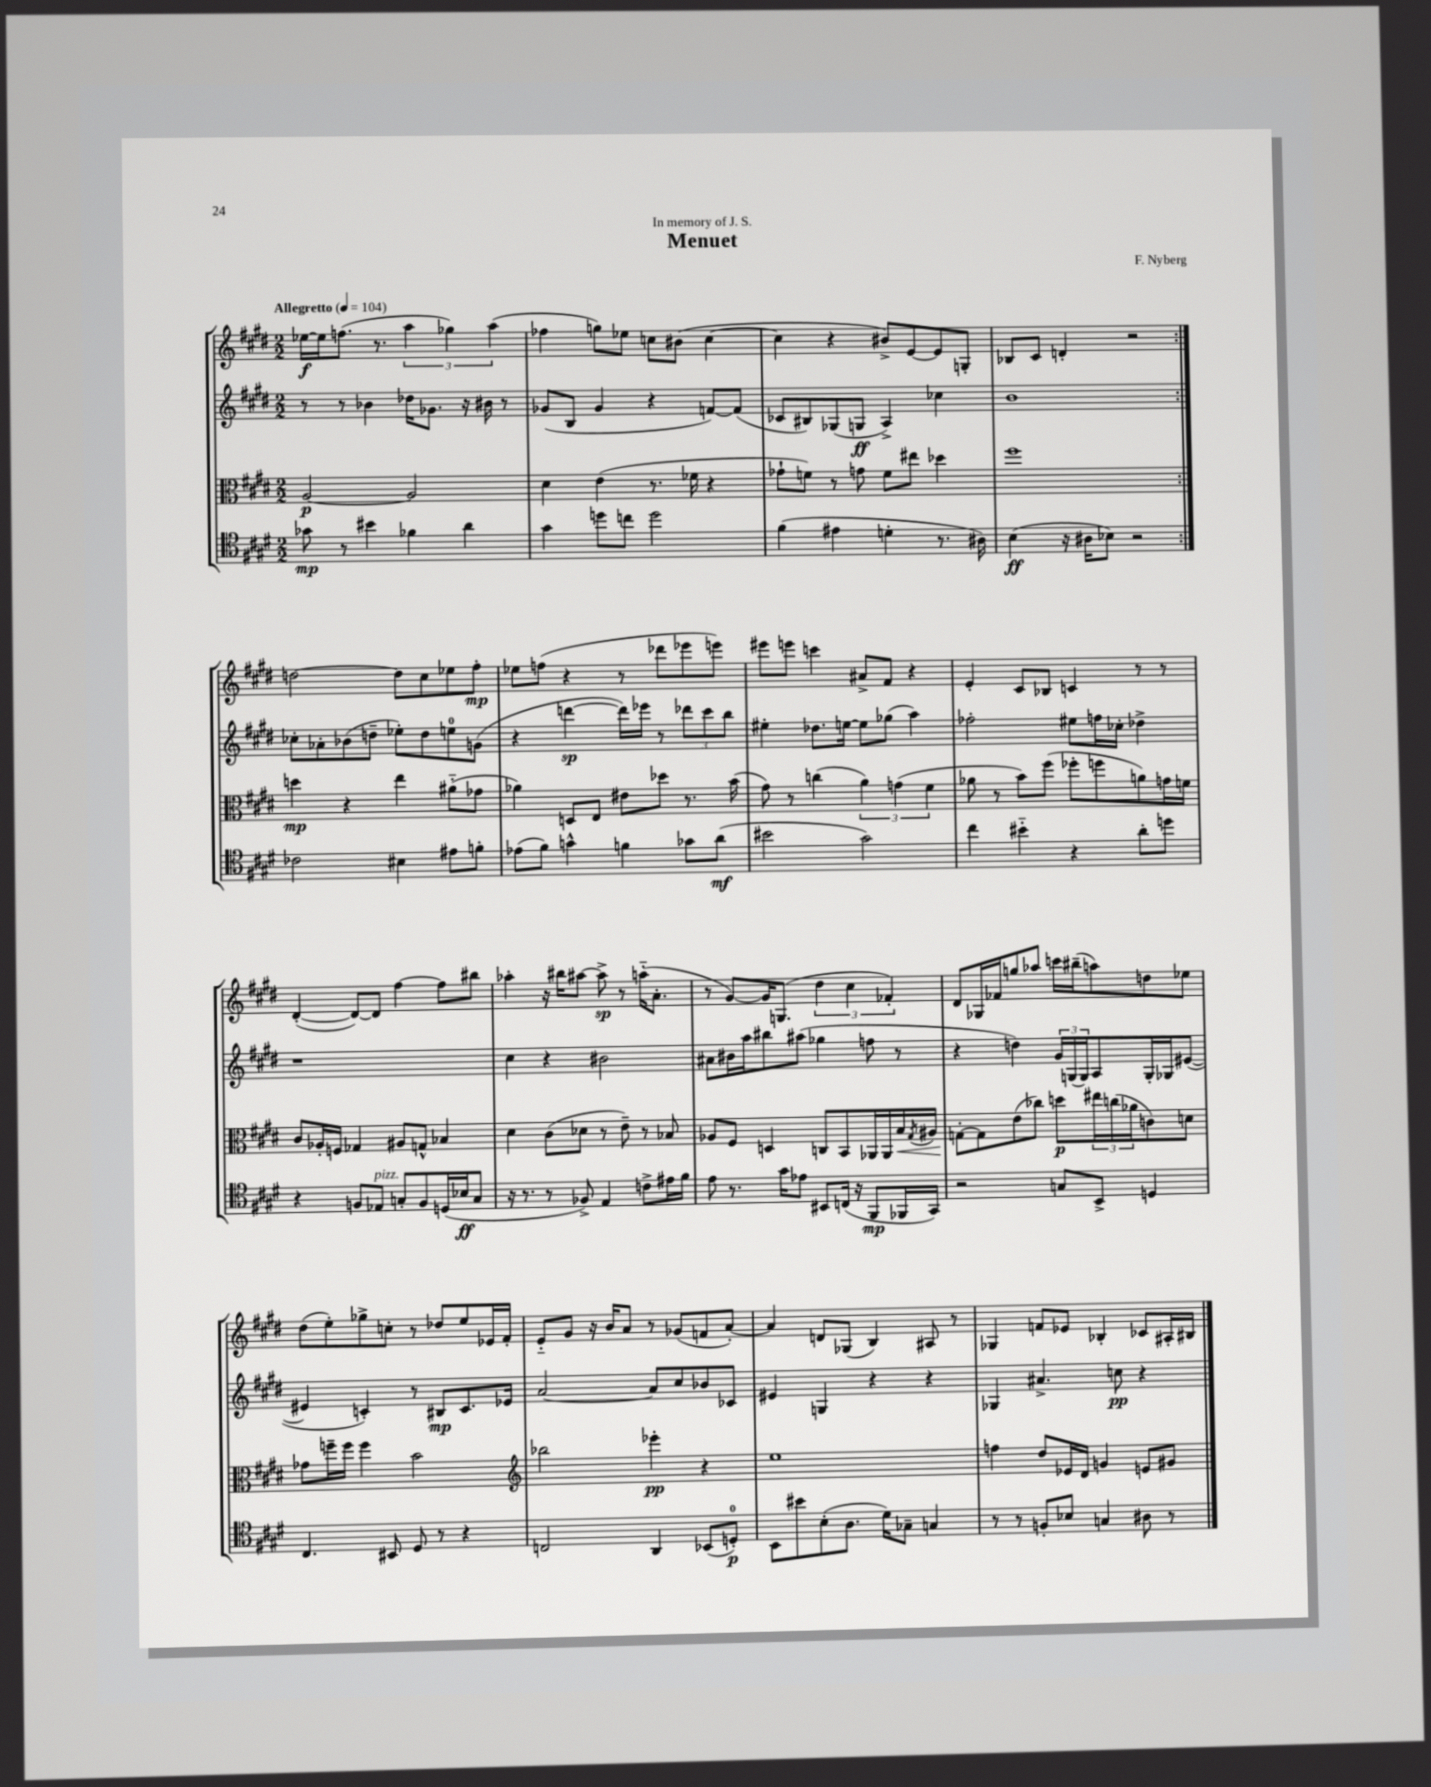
\header { title = "Menuet" composer = "F. Nyberg" dedication = "In memory of J. S." }
<<
\new StaffGroup <<
\new Staff = "s0" {
    \clef treble \key e \major \numericTimeSignature \time 2/2 \tempo "Allegretto" 4 = 104
    \repeat volta 2 { ees''16~\f ees''16 f''8.( r8. \tuplet 3/2 { a''4 ges''4) a''4( } |
    fes''4 g''8) ees''8 c''8 bis'8( c''4~ |
    c''4 r4 bis'8->) e'8~ e'8 g8-. |
    bes8 cis'8 d'4-. r2 | }
    d''2~ d''8 cis''8 ees''8 fis''8-.\mp |
    ees''8 f''8( r4 r8 des'''8 ees'''8 e'''8) |
    eis'''8 e'''8 c'''4 ais'8-> fis'8 r4 |
    e'4-. cis'8 bes8 c'4 r8 r8 |
    dis'4~-.( dis'8~) dis'8 fis''4~ fis''8 bis''8 |
    aes''4-. r16 bis''16 ais''8~ ais''8->\sp r8 a''16-_( a'8.-. |
    r8 gis'8~) gis'16 g8.( \tuplet 3/2 { dis''4 cis''4 fes'4-.) } |
    dis'8 ges16 fes'16 g''8 aes''8 c'''16 bis''16--( a''8) d''8 ees''8 |
    dis''8( e''8-.) ges''8-> c''8-. r8 des''8 e''8 ees'16 fis'16-. |
    e'8-_ gis'8 r16 b'16 a'8 r8 ges'8( f'8 a'8~-.) |
    a'4 d'8 ges8( b4) ais8 r8 |
    ges4 f'8 ees'8 bes4-. ces'8 ais16-. bis16 \bar "|." |
}
\new Staff = "s1" {
    \clef treble \key e \major \numericTimeSignature \time 2/2
    \repeat volta 2 { r8 r8 bes'4 des''16 ges'8. r16 bis'16 r8 |
    ges'8( b8 ges'4 r4 f'8~) f'8( |
    ces'8 bis8) ges8( g8\ff a4->) ces''4 |
    b'1 | }
    ces''8-. aes'8-. bes'8( d''8-- ees''8-.) d''8 e''8-0 g'8( |
    r4 d'''4~\sp d'''16) ees'''16 r8 \tuplet 3/2 { des'''8 cis'''8 b''8 } |
    eis''4-. des''8. e''16~ e''8 ges''8( a''4) |
    fes''2-. eis''8 f''16 ces''16-. des''4-> |
    r1 |
    cis''4 r4 bis'2 |
    ais'8 bis'16 a''16 bis''8 ais''8( ges''4 f''8 r8 |
    r4 d''4) \tuplet 3/2 { gis'16 g16( g16) } a8 g16-. ges16 eis'8~( |
    eis'4 c'4-.) r8 bis8\mp c'8. ees'16 |
    a'2~ a'8 cis''8 bes'8 ces'8 |
    eis'4 g4 r4 r4 |
    ges4 ais'4.-> c''8\pp r4 \bar "|." |
}
\new Staff = "s2" {
    \clef alto \key e \major \numericTimeSignature \time 2/2
    \repeat volta 2 { a2~\p a2 |
    dis'4 e'4( r8. fes'16 r4 |
    ges'8-! f'8) r8 g'8 f'8 eis''8 des''4 |
    fis''1 | }
    d''4\mp r4 e''4 ais'8-_( ges'8 |
    aes'4) d8 e8 eis'8 des''8 r8. b'16( |
    gis'8) r8 c''4( \tuplet 3/2 { a'4) g'4( fis'4 } |
    aes'8 r8 b'8) fis''8( fes''8-. f''8 a'8) g'16 f'16 |
    cis'8 aes16-. f16 ges4 ais8 g8-^ bes4 |
    dis'4 cis'8( des'8 r8 e'8--) r8 bes8 |
    aes8 fis8 d4 c8 b,8 aes,16 aes,16 b16\< \acciaccatura { gis8 } ais16 |
    g8~-.\! g8 e'8( ces''8) d''8\p \tuplet 3/2 { eis''16 c''16( aes'16 } c'8) d'8 |
    ges'8 f''16-- f''16 f''4 b'2 |
    \clef treble bes''2 ees'''4-.\pp r4 |
    e''1 |
    f''4 dis''8 ees'16 dis'16 g'4 e'8 gis'8 \bar "|." |
}
\new Staff = "s3" {
    \clef tenor \key e \major \numericTimeSignature \time 2/2
    \repeat volta 2 { ges'8\mp r8 bis'4 fes'4 a'4 |
    gis'4 d''8 c''8 d''2 |
    fis'4( eis'4 d'4-. r8. ais16) |
    b4\ff( r16 ais16 bes8) r2 | }
    ces'2 bis4 eis'8 f'8-. |
    ees'8( fis'8) g'4-^ f'4 ges'8 a'8\mf( |
    bis'2 gis'2) |
    cis''4 bis'4-_ r4 a'8-. d''8 |
    r4 f8 ees8^\markup { \italic "pizz." } g8-. f8 d16( bes16\ff g8 |
    r16 r8. r8 fes8->) e4 c'8-> eis'16 fis'16 |
    e'8 r8. gis'16 ees'8 bis,8 c16( r16 fis,8\mp fes,16 gis,16) |
    r2 g8 b,8-> d4 |
    cis4. bis,8 dis8 r8 r4 |
    c2 a,4 bes,8( d8-0-.\p) |
    b,8 bis'8 b8-.( a8. dis'16) ges8-- g4 |
    r8 r8 f8-. bes8 g4 ais8 r8 \bar "|." |
}
>>
>>
\layout { \context { \Score \remove "Bar_number_engraver" } }
